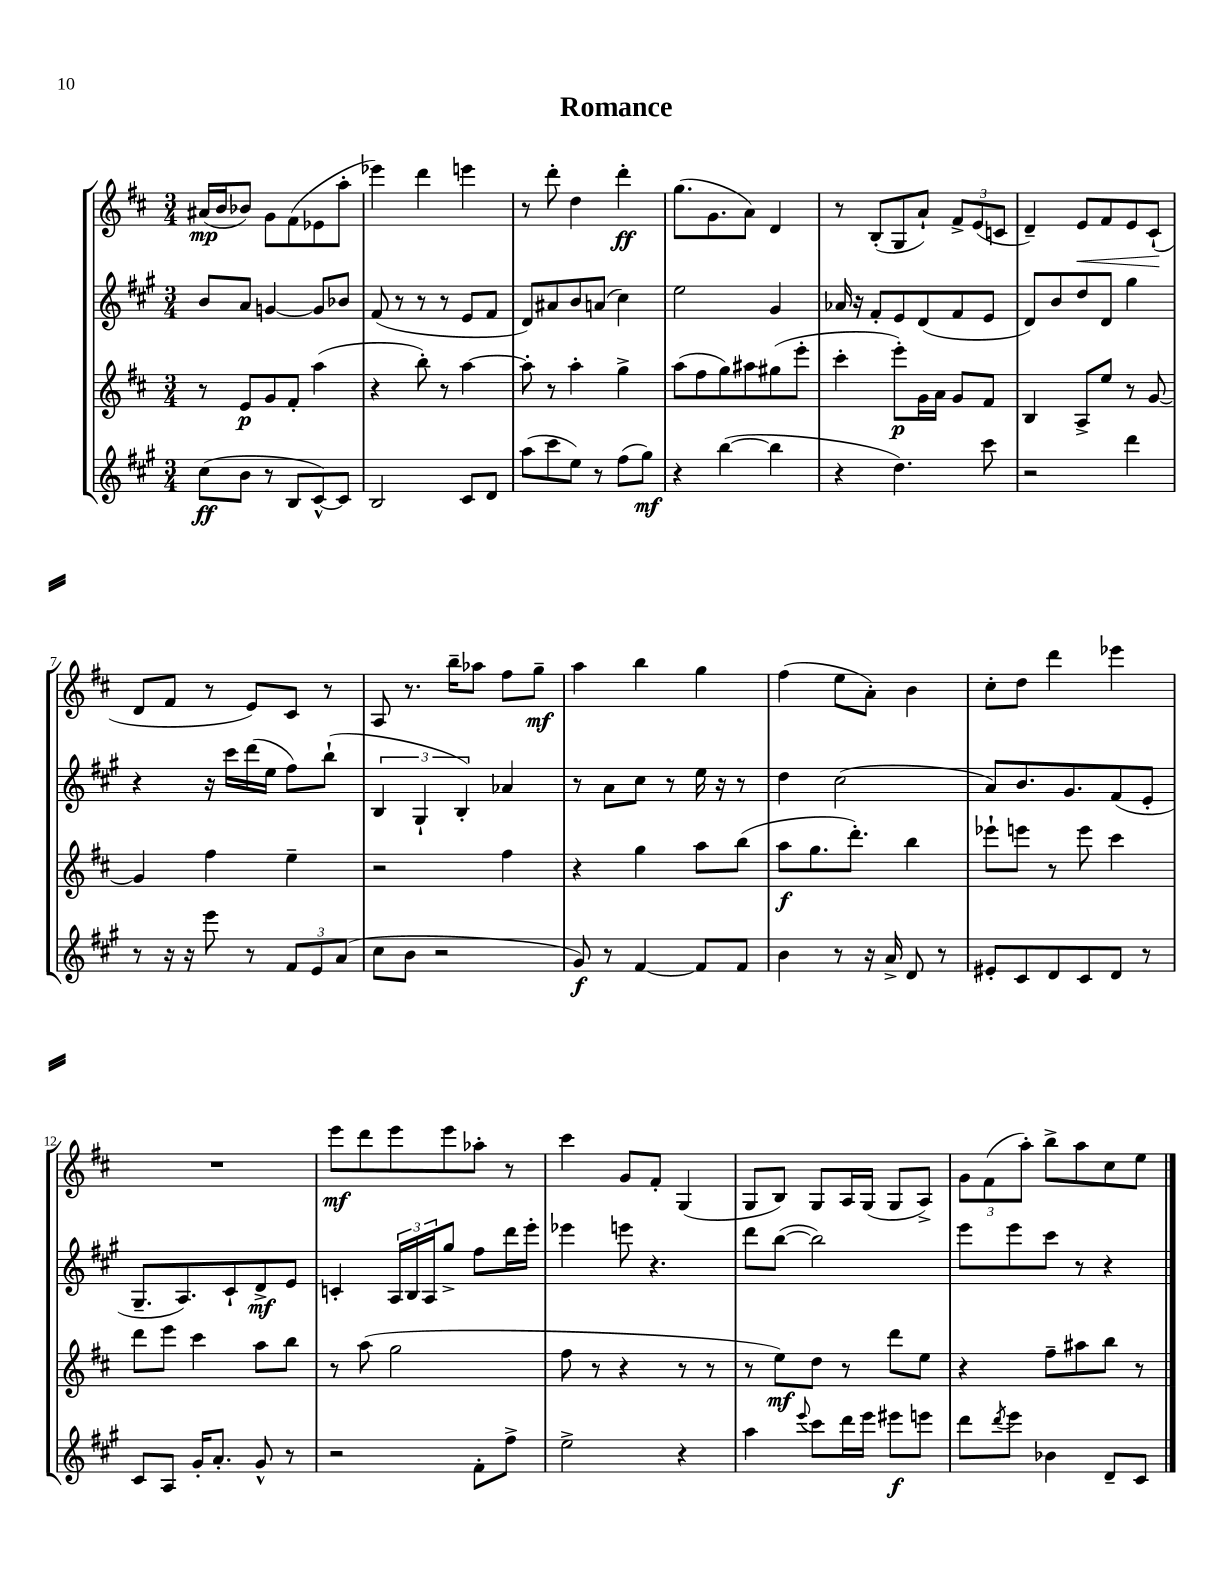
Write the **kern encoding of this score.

**kern	**dynam	**kern	**dynam	**kern	**dynam	**kern	**dynam
*part4	*part4	*part3	*part3	*part2	*part2	*part1	*part1
*staff4	*staff4	*staff3	*staff3	*staff2	*staff2	*staff1	*staff1
*clefG2	*	*clefG2	*	*clefG2	*	*clefG2	*
*k[f#c#g#]	*	*k[f#c#]	*	*k[f#c#g#]	*	*k[f#c#]	*
*M3/4	*	*M3/4	*	*M3/4	*	*M3/4	*
=1	=1	=1	=1	=1	=1	=1	=1
(8cc#\L	ff	8r	.	8b/L	.	(16a#X/LL	mp
.	.	.	.	.	.	16b/J	.
8b\J	.	8e/L	p	8a/J	.	8b-X/J)	.
8r	.	8g/	.	[4gn/	.	8g\L	.
8B/L	.	8f#'/J	.	.	.	(8f#\	.
[8c#^^/)	.	(4aa\	.	8g/L]	.	8e-X\	.
8c#/J]	.	.	.	8b-X/J	.	8aa'\J	.
=2	=2	=2	=2	=2	=2	=2	=2
2B/	.	4r	.	(8f#/	.	4eee-X\)	.
.	.	.	.	8r	.	.	.
.	.	8bb'\)	.	8r	.	4ddd\	.
.	.	8r	.	8r	.	.	.
8c#/L	.	[4aa\	.	8e/L	.	4eeen\	.
8d/J	.	.	.	8f#/J	.	.	.
=3	=3	=3	=3	=3	=3	=3	=3
(8aa\L	.	8aa'\]	.	8d/L)	.	8r	.
8ccc#\	.	8r	.	8a#X/	.	8ddd'\	.
8ee\J)	.	4aa'\	.	8b/	.	4dd\	.
8r	.	.	.	(8an/J	.	.	.
(8ff#\L	.	4gg^\	.	4cc#\)	.	4ddd'\	ff
8gg#\J)	mf	.	.	.	.	.	.
=4	=4	=4	=4	=4	=4	=4	=4
4r	.	(8aa\L	.	2ee\	.	(8.gg\L	.
.	.	8ff#\	.	.	.	.	.
.	.	.	.	.	.	8.g\	.
([4bb\	.	8gg\)	.	.	.	.	.
.	.	8aa#X\	.	.	.	8a\J)	.
4bb\]	.	(8gg#X\	.	4g#/	.	4d/	.
.	.	8eee'\J	.	.	.	.	.
=5	=5	=5	=5	=5	=5	=5	=5
4r	.	4ccc#'\	.	16a-X/	.	8r	.
.	.	.	.	16r	.	.	.
.	.	.	.	8f#'/L	.	(8B'/L	.
4.dd\)	.	8eee'\L)	p	8e/	.	8G/	.
.	.	16g\L	.	(8d/	.	8a`/J)	.
.	.	16a\JJ	.	.	.	.	.
.	.	8g/L	.	8f#/	.	12f#^/L	.
.	.	.	.	.	.	(12e/	.
8ccc#\	.	8f#/J	.	8e/J	.	.	.
.	.	.	.	.	.	12cn/J	.
=6	=6	=6	=6	=6	=6	=6	=6
2r	.	4B/	.	8d/L)	.	4d~/)	.
.	.	.	.	8b/	.	.	.
!	!	!	!	!	!	!	!LO:HP:b
.	.	8A^/L	.	8dd/	.	8e/L	<
.	.	8ee/J	.	8d/J	.	8f#/	.
4ddd\	.	8r	.	4gg#\	.	8e/	.
.	.	[8g/	.	.	.	(8c#`/J	.
.	.	.	.	.	.	.	[
!!LO:LB:g=z
=7	=7	=7	=7	=7	=7	=7	=7
8r	.	4g/]	.	4r	.	8d/L	.
16r	.	.	.	.	.	8f#/J	.
16r	.	.	.	.	.	.	.
8eee\	.	4ff#\	.	16r	.	8r	.
.	.	.	.	16ccc#\LL	.	.	.
8r	.	.	.	(16ddd\	.	8e/L)	.
.	.	.	.	16ee\JJ	.	.	.
12f#/L	.	4ee~\	.	8ff#\L)	.	8c#/J	.
12e/	.	.	.	.	.	.	.
.	.	.	.	(8bb`\J	.	8r	.
(12a/J	.	.	.	.	.	.	.
=8	=8	=8	=8	=8	=8	=8	=8
8cc#\L	.	2r	.	6B/	.	8A/	.
8b\J	.	.	.	.	.	8.r	.
.	.	.	.	6G#`/	.	.	.
2r	.	.	.	.	.	.	.
.	.	.	.	.	.	16bb~\KL	.
.	.	.	.	6B'/)	.	.	.
.	.	.	.	.	.	8aa-X\J	.
.	.	4ff#\	.	4a-X/	.	8ff#\L	.
.	.	.	.	.	.	8gg~\J	mf
=9	=9	=9	=9	=9	=9	=9	=9
8g#/)	f	4r	.	8r	.	4aa\	.
8r	.	.	.	8a\L	.	.	.
[4f#/	.	4gg\	.	8cc#\J	.	4bb\	.
.	.	.	.	8r	.	.	.
8f#/L]	.	8aa\L	.	16ee\	.	4gg\	.
.	.	.	.	16r	.	.	.
8f#/J	.	(8bb\J	.	8r	.	.	.
=10	=10	=10	=10	=10	=10	=10	=10
4b\	.	8aa\L	f	4dd\	.	(4ff#\	.
.	.	8.gg\	.	.	.	.	.
8r	.	.	.	(2cc#\	.	8ee\L	.
.	.	8.ddd'\J)	.	.	.	.	.
16r	.	.	.	.	.	8a'\J)	.
16a^/	.	.	.	.	.	.	.
8d/	.	4bb\	.	.	.	4b\	.
8r	.	.	.	.	.	.	.
=11	=11	=11	=11	=11	=11	=11	=11
8e#X'/L	.	8eee-X`\L	.	8a/L)	.	8cc#'\L	.
8c#/	.	8eeen\J	.	8.b/	.	8dd\J	.
8d/	.	8r	.	.	.	4ddd\	.
.	.	.	.	8.g#/	.	.	.
8c#/	.	8eee\	.	.	.	.	.
8d/J	.	4ccc#\	.	(8f#/	.	4eee-X\	.
8r	.	.	.	8e'/J	.	.	.
!!LO:LB:g=z
=12	=12	=12	=12	=12	=12	=12	=12
8c#/L	.	8ddd\L	.	8.G#~/L	.	2.r	.
8A/J	.	8eee\J	.	.	.	.	.
.	.	.	.	8.A/)	.	.	.
16g#'/KL	.	4ccc#\	.	.	.	.	.
8.a'/J	.	.	.	.	.	.	.
.	.	.	.	8c#`/	.	.	.
8g#^^/	.	8aa\L	.	8d^/	mf	.	.
8r	.	8bb\J	.	8e/J	.	.	.
=13	=13	=13	=13	=13	=13	=13	=13
2r	.	8r	.	4cn'/	.	8eee\L	mf
.	.	(8aa\	.	.	.	8ddd\	.
.	.	2gg\	.	24A/LL	.	8eee\	.
.	.	.	.	24B/	.	.	.
.	.	.	.	24A/J	.	.	.
.	.	.	.	8gg#^/J	.	8eee\	.
8f#'\L	.	.	.	8ff#\L	.	8aa-X'\J	.
8ff#^\J	.	.	.	16ddd\L	.	8r	.
.	.	.	.	16eee'\JJ	.	.	.
=14	=14	=14	=14	=14	=14	=14	=14
2ee^\	.	8ff#\	.	4eee-X\	.	4ccc#\	.
.	.	8r	.	.	.	.	.
.	.	4r	.	8eeen\	.	8g/L	.
.	.	.	.	4.r	.	8f#'/J	.
4r	.	8r	.	.	.	(4G/	.
.	.	8r	.	.	.	.	.
=15	=15	=15	=15	=15	=15	=15	=15
4aa\	.	8r	.	8ddd\L	.	8G/L	.
.	.	8ee\L)	mf	([8bb\J	.	8B/J)	.
8qqeee/	.	.	.	.	.	.	.
8ccc#\L	.	8dd\J	.	2bb\])	.	8G/L	.
16ddd\L	.	8r	.	.	.	16A/L	.
16eee\JJ	.	.	.	.	.	(16G/JJ	.
8eee#X\L	f	8ddd\L	.	.	.	8G/L	.
8eeen\J	.	8ee\J	.	.	.	8A^/J)	.
=16	=16	=16	=16	=16	=16	=16	=16
8ddd\L	.	4r	.	8eee\L	.	12g\L	.
.	.	.	.	.	.	(12f#\	.
8qddd/	.	.	.	.	.	.	.
8eee\J	.	.	.	8eee\	.	.	.
.	.	.	.	.	.	12aa'\J)	.
4b-X\	.	8ff#~\L	.	8ccc#\J	.	8bb^\L	.
.	.	8aa#X\	.	8r	.	8aa\	.
8d~/L	.	8bb\J	.	4r	.	8cc#\	.
8c#/J	.	8r	.	.	.	8ee\J	.
==	==	==	==	==	==	==	==
*-	*-	*-	*-	*-	*-	*-	*-
